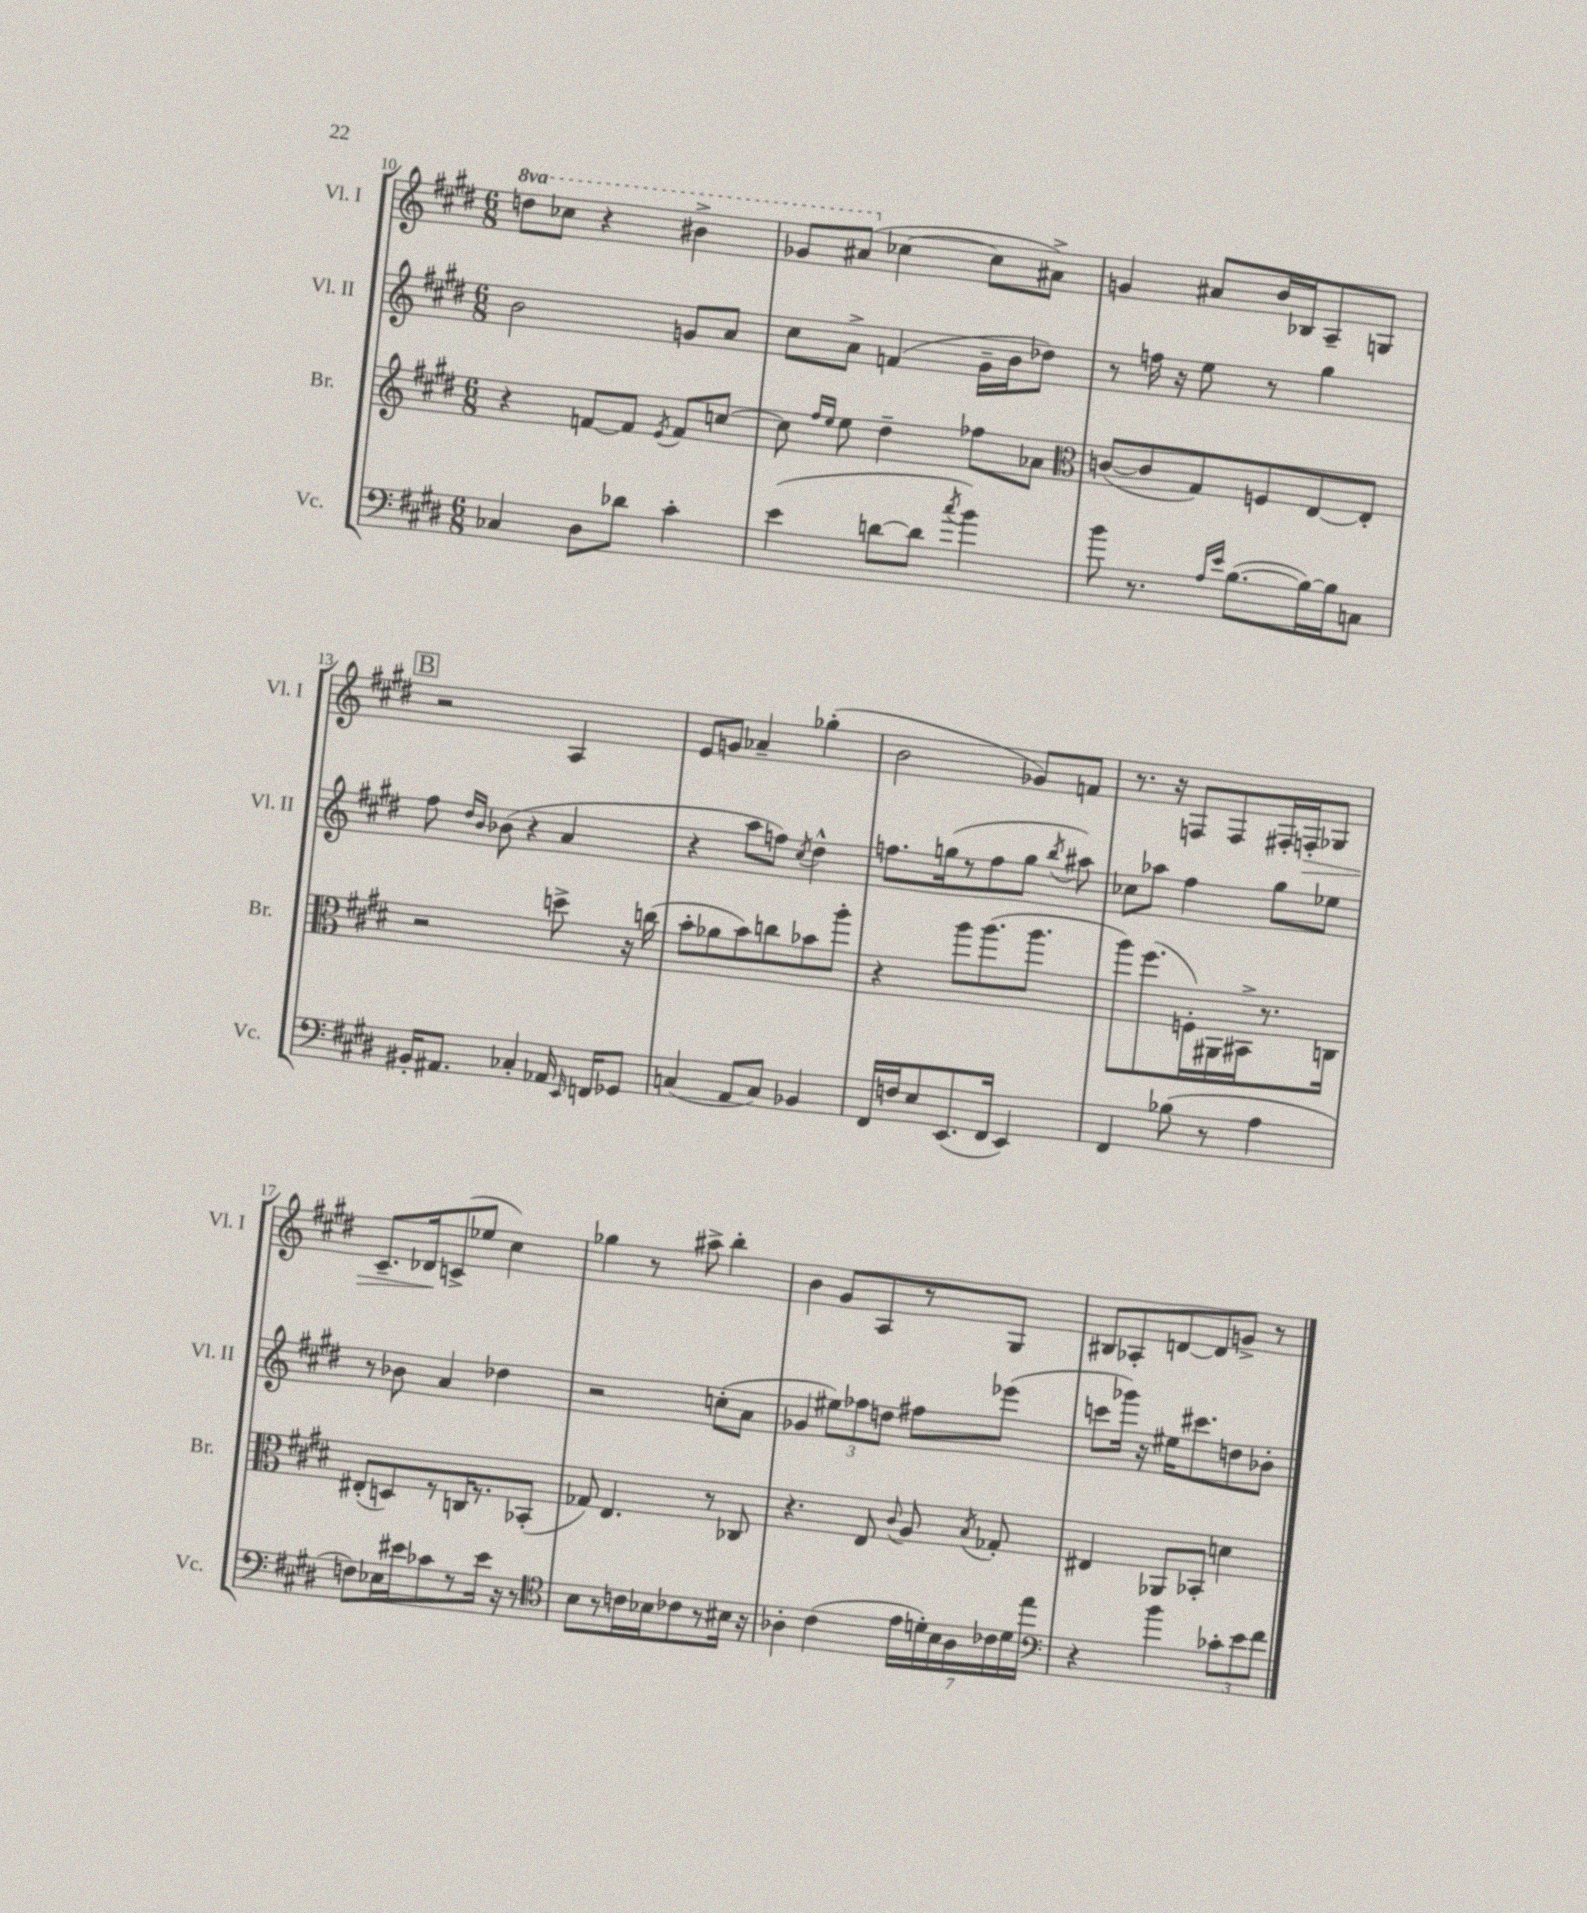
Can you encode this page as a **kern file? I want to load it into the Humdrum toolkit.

**kern	**kern	**kern	**kern
*staff4	*staff3	*staff2	*staff1
*clefF4	*clefG2	*clefG2	*clefG2
*k[f#c#g#d#]	*k[f#c#g#d#]	*k[f#c#g#d#]	*k[f#c#g#d#]
*M6/8	*M6/8	*M6/8	*M6/8
4C-	4r	2b	8ddd
.	.	.	8ccc-
8D#	[8f	.	4r
8d-	8f]	.	.
.	8qe	.	.
4c#'	8f	8g	4bb#^
.	[8cc	8a	.
=	=	=	=
(4e	8cc]	8cc#	8gg-
.	16qqff#	.	.
.	16qqee	.	.
.	8ee	8a^	(8aa#
[8d	4dd#~	(4f	[4cc-
8d]	.	.	.
8qcc#	.	.	.
4b)	8ff-	16g#~	8cc-]
.	.	16b	.
.	8a-	8dd-)	8a#^)
=	=	=	=
*	*clefC3	*	*
8b	([8c	8r	4g
8.r	8c]	16ff	.
.	.	16r	.
.	8G#)	8ee	8a#
16qqA	.	.	.
16qqe	.	.	.
([8.B	.	.	.
.	8F	8r	16b
.	.	.	16B-
16B_)	[8E	4gg#	8A~
16B]	.	.	.
8C	8E']	.	8G
=	=	=	=
16BB#'	2r	8ff#	2r
8.AA#	.	.	.
.	.	16qqdd#	.
.	.	16qqb	.
.	.	(8b-	.
4C-'	.	4r	.
16AA-	8dd^	4a	4A
16qqEE	.	.	.
16FF	.	.	.
8GG-	16r	.	.
.	(16cc	.	.
=	=	=	=
(4C	8b'	4r	8e
.	8a-	.	8g
8AA	8b)	8aa	4a-~
8C)	8cc	8ff)	.
.	.	8qcc#	.
4BB-	8b-	4dd#^^	(4gg-'
.	8aa'	.	.
=	=	=	=
16FF#	4r	8.ff	2b
16F	.	.	.
8E	.	.	.
.	.	(16gg	.
(8.EE	8aa	8r	.
.	(8.aa	8ff	.
16FF#	.	.	.
4EE)	.	8gg	8g-)
.	8.aa	.	.
.	.	8qbb	.
.	.	8aa#)	8f
=	=	=	=
4FF#	8aa)	8cc-	8.r
.	(8.ff#	8aa-	.
.	.	.	16r
(8B-	.	4ff#	8F
.	16F')	.	.
8r	16AA#	.	8F
.	16BB#^	.	.
4A	8.r	8gg#	16F#'
.	.	.	16F'
.	.	8ee-	8G-
.	16C	.	.
=	=	=	=
8F)	(8E#'	8r	8.c#~
16E-	8D)	8b-	.
16e#	.	.	16d-
8c-	8r	4a	(8c^
8r	16C	.	8ee-
.	8.r	.	.
16e#	.	4dd-	4cc#)
16r	.	.	.
8r	(8BB-'	.	.
=	=	=	=
*clefC4	*	*	*
8B	8G-)	2r	4gg-
8r	4.E	.	.
16c	.	.	8r
16B-	.	.	.
8c-	.	.	8aa#^
8r	8r	(8cc'	4bb'
16B#	8C-	8a	.
16r	.	.	.
=	=	=	=
4A-'	4.r	4g-	4b
(4c#	.	12ee#)	8g#
.	.	12ff-	.
.	8E	.	8A
.	.	12dd	.
.	8qqc#	.	.
28e	8A	8ff#	8r
28d')	.	.	.
28B	.	.	.
28A-	.	.	.
.	8qB	.	.
.	8G-'	(8eee-	8G#
28c-	.	.	.
28d	.	.	.
28ee	.	.	.
=	=	=	=
*clefF4	*	*	*
4r	4E#	8ccc	8B#
.	.	16ggg-)	8A-'
.	.	16r	.
4b	8AA-	16ee#	[8d
.	.	8.ccc#	.
.	8BB-'	.	8d]
12c-'	4d	8dd	8g^
12e	.	.	.
.	.	8b-'	8r
12f#	.	.	.
==	==	==	==
*-	*-	*-	*-
